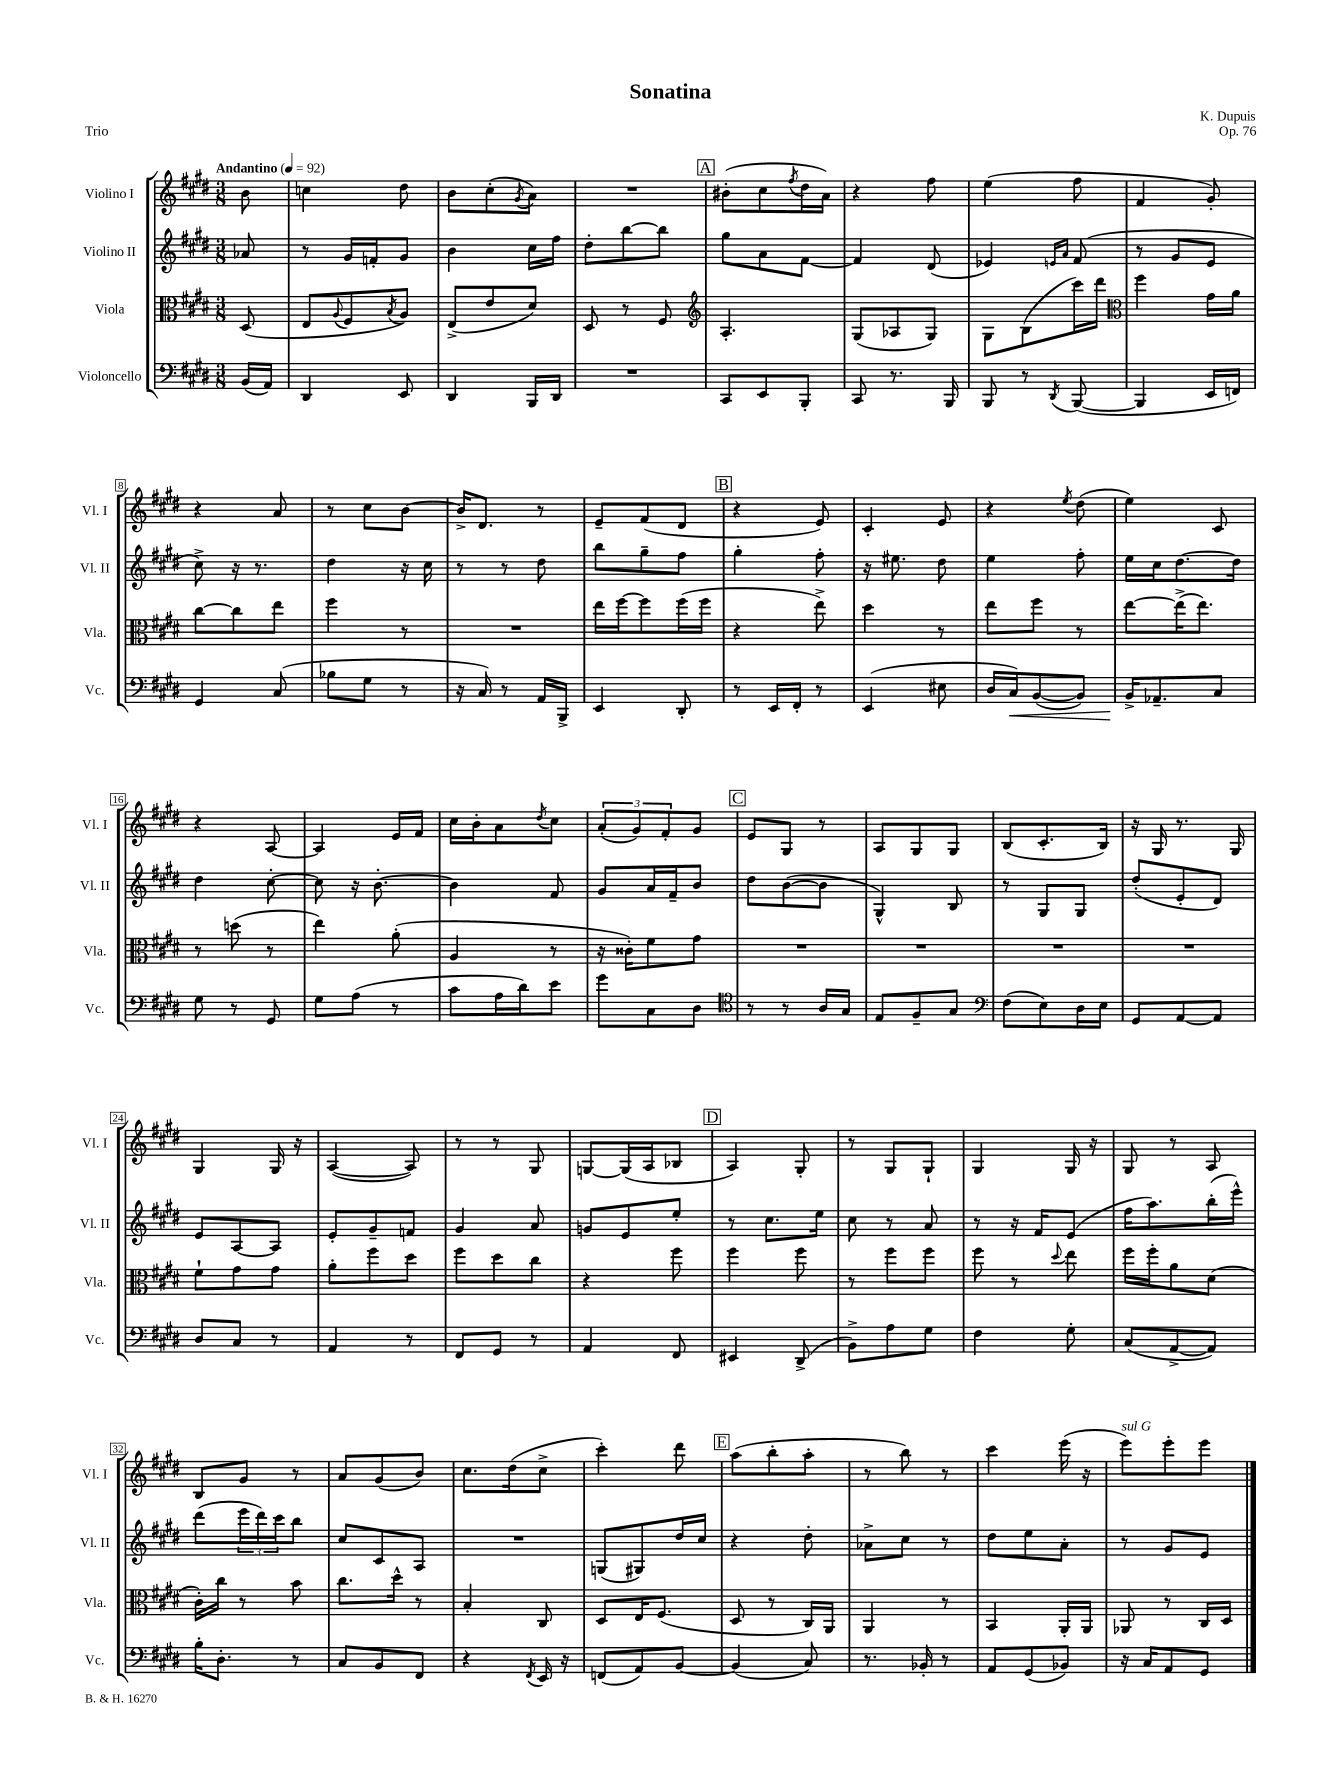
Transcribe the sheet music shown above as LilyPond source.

\header { title = "Sonatina" composer = "K. Dupuis" opus = "Op. 76" piece = "Trio" }
<<
\new StaffGroup <<
\new Staff = "s0" \with { instrumentName = "Violino I" shortInstrumentName = "Vl. I" } {
    \clef treble \key e \major \numericTimeSignature \time 3/8 \partial 8 \tempo "Andantino" 4 = 92
    b'8 |
    c''4 dis''8 |
    b'8 cis''8-.( \acciaccatura { gis'8 } a'8) |
    R4. |
    \mark \markup { \box "A" } bis'8-.( cis''8 \acciaccatura { fis''8 } dis''16 a'16) |
    r4 fis''8 |
    e''4( fis''8 |
    fis'4 gis'8-.) |
    r4 a'8 |
    r8 cis''8 b'8~ |
    b'16-> dis'8. r8 |
    e'8-- fis'8( dis'8 |
    \mark \markup { \box "B" } r4 e'8) |
    cis'4-. e'8 |
    r4 \acciaccatura { e''8 } dis''8( |
    e''4) cis'8 |
    r4 a8~ |
    a4 e'16 fis'16 |
    cis''16 b'16-. a'8 \acciaccatura { dis''8 } cis''8 |
    \tuplet 3/2 { a'8-.( gis'8) fis'8-. } gis'8 |
    \mark \markup { \box "C" } e'8 gis8 r8 |
    a8 gis8 gis8 |
    b8( cis'8.-. b16) |
    r16 gis16 r8. gis16 |
    gis4 gis16 r16 |
    a4~( a8) |
    r8 r8 gis8 |
    g8~ g16( a16 bes8 |
    \mark \markup { \box "D" } a4) gis8-. |
    r8 gis8 gis8-! |
    gis4 gis16 r16 |
    gis8 r8 a8 |
    b8 gis'8 r8 |
    a'8 gis'8( b'8) |
    cis''8. dis''16( cis''8-> |
    cis'''4-.) dis'''8 |
    \mark \markup { \box "E" } a''8( b''8-. a''8-. |
    r8 b''8) r8 |
    cis'''4 e'''16( r16 |
    e'''8^\markup { \italic "sul G" }) e'''8-. e'''8 \bar "|." |
}
\new Staff = "s1" \with { instrumentName = "Violino II" shortInstrumentName = "Vl. II" } {
    \clef treble \key e \major \numericTimeSignature \time 3/8 \partial 8
    aes'8 |
    r8 gis'16 f'16-. gis'8 |
    b'4 cis''16 fis''16 |
    dis''8-. b''8~ b''8 |
    \mark \markup { \box "A" } gis''8 a'8 fis'8~ |
    fis'4 dis'8( |
    ees'4) \grace { e'16 a'16 } fis'8( |
    r8 gis'8 e'8 |
    cis''8->) r16 r8. |
    dis''4 r16 cis''16 |
    r8 r8 dis''8 |
    b''8 gis''8-- fis''8 |
    \mark \markup { \box "B" } gis''4-. fis''8-. |
    r16 eis''8. dis''8 |
    e''4 fis''8-. |
    e''16 cis''16 dis''8.~ dis''16 |
    dis''4 cis''8~-. |
    cis''8 r16 b'8.~-. |
    b'4 fis'8 |
    gis'8 a'16 fis'16-- b'8 |
    \mark \markup { \box "C" } dis''8 b'8~( b'8 |
    gis4-^) b8 |
    r8 gis8 gis8 |
    dis''8-.( e'8-. dis'8) |
    e'8 a8~ a8 |
    e'8-. gis'8-- f'8 |
    gis'4 a'8 |
    g'8 e'8 e''8-. |
    \mark \markup { \box "D" } r8 cis''8. e''16 |
    cis''8 r8 a'8 |
    r8 r16 fis'16 e'8( |
    fis''16 a''8.) b''16-.( e'''16-^) |
    dis'''8( \tuplet 3/2 { e'''16 dis'''16) cis'''16 } b''8 |
    cis''8 cis'8 a8 |
    R4. |
    g8( gis8) dis''16 cis''16 |
    \mark \markup { \box "E" } r4 dis''8-. |
    aes'8-> cis''8 r8 |
    dis''8 e''8 a'8-. |
    r8 gis'8 e'8 \bar "|." |
}
\new Staff = "s2" \with { instrumentName = "Viola" shortInstrumentName = "Vla." } {
    \clef alto \key e \major \numericTimeSignature \time 3/8 \partial 8
    dis8( |
    e8 \appoggiatura { a8 } fis8 \acciaccatura { b8 } a8) |
    e8->( e'8 dis'8) |
    dis8 r8 fis8 |
    \mark \markup { \box "A" } \clef treble a4.-. |
    gis8( aes8 gis8) |
    gis8 b8( cis'''16) dis'''16 |
    \clef alto fis''4 gis'16 a'16 |
    cis''8~ cis''8 e''8 |
    fis''4 r8 |
    R4. |
    e''16 fis''16~ fis''8 fis''16( fis''16 |
    \mark \markup { \box "B" } r4 e''8->) |
    dis''4 r8 |
    e''8 fis''8 r8 |
    e''8~ e''16->( e''8.) |
    r8 d''8( r8 |
    e''4) a'8-.( |
    a4 r8 |
    r16 cisis'16-.) fis'8 gis'8 |
    \mark \markup { \box "C" } R4. |
    R4. |
    R4. |
    R4. |
    fis'8-! gis'8 gis'8 |
    a'8-. fis''8 dis''8 |
    fis''8 dis''8 cis''8 |
    r4 fis''8 |
    \mark \markup { \box "D" } fis''4 fis''8 |
    r8 fis''8 fis''8 |
    fis''8 r8 \appoggiatura { dis''8 } e''8 |
    fis''16 fis''16-. a'8 dis'8( |
    cis'16-.) cis''16 r8 b'8 |
    cis''8. dis''16-^ r8 |
    b4-. cis8 |
    dis8 e16 fis8.( |
    \mark \markup { \box "E" } dis8 r8 cis16) a,16 |
    a,4 r8 |
    b,4 a,16-. a,16 |
    aes,8 r8 cis16 dis16 \bar "|." |
}
\new Staff = "s3" \with { instrumentName = "Violoncello" shortInstrumentName = "Vc." } {
    \clef bass \key e \major \numericTimeSignature \time 3/8 \partial 8
    b,16( a,16) |
    dis,4 e,8 |
    dis,4 b,,16 dis,16 |
    R4. |
    \mark \markup { \box "A" } cis,8 e,8 b,,8-. |
    cis,8 r8. b,,16 |
    b,,8 r8 \acciaccatura { dis,8 } b,,8~( |
    b,,4 e,16 f,16) |
    gis,4 cis8( |
    bes8 gis8 r8 |
    r16 cis16) r8 a,16 b,,16-> |
    e,4 dis,8-. |
    \mark \markup { \box "B" } r8 e,16 fis,16-. r8 |
    e,4( eis8 |
    dis16 cis16\<) b,8~( b,8) |
    b,16->\! aes,8.-- cis8 |
    gis8 r8 gis,8 |
    gis8 a8( r8 |
    cis'8 a16 dis'16) e'8 |
    gis'8 cis8 dis8 |
    \mark \markup { \box "C" } \clef tenor r8 r8 a16 gis16 |
    e8 fis8-- gis8 |
    \clef bass fis8( e8) dis16 e16 |
    gis,8 a,8~ a,8 |
    dis8 cis8 r8 |
    a,4 r8 |
    fis,8 gis,8 r8 |
    a,4 fis,8 |
    \mark \markup { \box "D" } eis,4 dis,8->( |
    b,8->) a8 gis8 |
    fis4 gis8-. |
    cis8( a,8~-> a,8) |
    b16-. dis8.-. r8 |
    cis8 b,8 fis,8 |
    r4 \acciaccatura { fis,8 } e,16 r16 |
    f,8( a,8) b,8~ |
    \mark \markup { \box "E" } b,4( cis8) |
    r8. bes,16-. r8 |
    a,8 gis,8( bes,8) |
    r16 cis16 a,8 gis,8 \bar "|." |
}
>>
>>
\layout { \context { \Score \override BarNumber.stencil = #(make-stencil-boxer 0.1 0.3 ly:text-interface::print) } }
